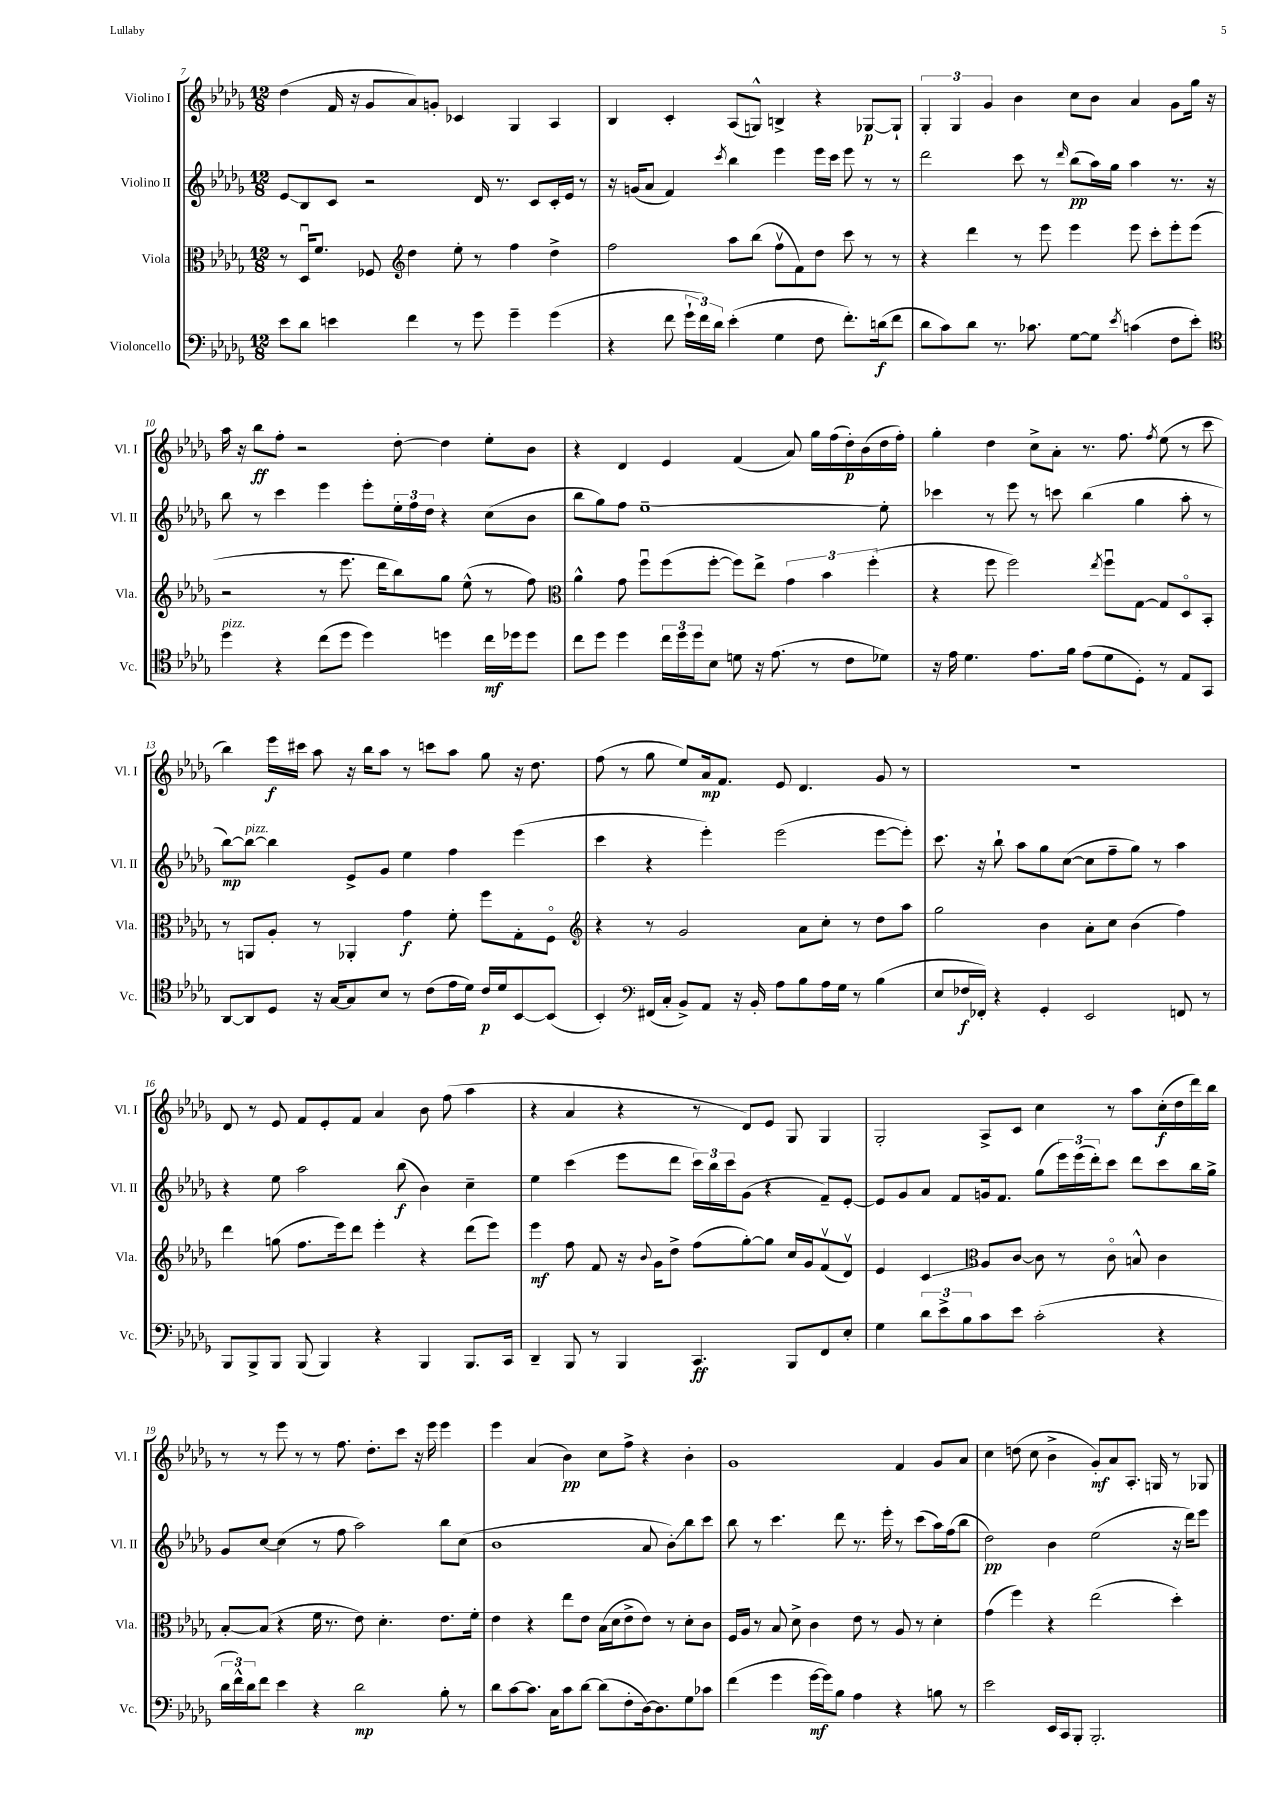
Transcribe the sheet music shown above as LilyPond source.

<<
\new StaffGroup <<
\new Staff = "s0" \with { instrumentName = "Violino I" shortInstrumentName = "Vl. I" } {
    \clef treble \key des \major \numericTimeSignature \time 12/8
    des''4( f'16 r16 ges'8 aes'8) g'8-. ces'4 ges4 aes4 |
    bes4 c'4-. aes8( g8-^) b4-> r4 ges8~\p ges8-! |
    \tuplet 3/2 { ges4-. ges4 ges'4 } bes'4 c''8 bes'8 aes'4 ges'8 ges''16 r16 |
    aes''16 r16 bes''8\ff f''8-. r2 des''8~-. des''4 ees''8-. bes'8 |
    r4 des'4 ees'4 f'4( aes'8) ges''16 f''16( des''16-.\p) bes'16( des''16 f''16-.) |
    ges''4-. des''4 c''8-> aes'8-. r8. f''8. \acciaccatura { f''8 } ees''8( r8 c'''8 |
    bes''4) ees'''16\f cis'''16 aes''8 r16 bes''16 aes''8 r8 c'''8 aes''8 ges''8 r16 des''8. |
    f''8( r8 ges''8 ees''8) aes'16\mp f'8. ees'8 des'4. ges'8 r8 |
    R1. |
    des'8 r8 ees'8 f'8 ees'8-. f'8 aes'4 bes'8 f''8( aes''4 |
    r4 aes'4 r4 r8 des'8) ees'8 ges8 ges4 |
    ges2-. aes8-> c'8 c''4 r8 aes''8 c''16-.\f( des''16 des'''16) bes''16 |
    r8 r8 ees'''8 r8 r8 f''8. des''8.-. c'''8 r16 ees'''16 ees'''4 |
    ees'''4 aes'4( bes'4\pp) c''8 f''8-> r4 bes'4-. |
    ges'1 f'4 ges'8 aes'8 |
    c''4 d''8( c''8 bes'4-> ges'8-.\mf) aes'8 aes8.-. g16 r8 ges8 \bar "|." |
}
\new Staff = "s1" \with { instrumentName = "Violino II" shortInstrumentName = "Vl. II" } {
    \clef treble \key des \major \numericTimeSignature \time 12/8
    ees'8\glissando bes8 c'8 r2 des'16 r8. c'8 c'16-. ees'16 r8 |
    r16 g'16( aes'8 f'4) \acciaccatura { c'''8 } bes''4 ees'''4 ees'''16 c'''16 ees'''8 r8 r8 |
    des'''2 c'''8 r8 \grace { des'''16 } bes''8\pp( aes''16) ges''16 aes''4 r8. r16 |
    bes''8 r8 c'''4 ees'''4 ees'''8-. \tuplet 3/2 { ees''16-. f''16 des''16 } r4 c''8( bes'8 |
    bes''8 ges''8) f''8 ees''1~-- ees''8-. |
    ces'''4 r8 ees'''8 r8 c'''8 bes''4( ges''4 aes''8-. r8 |
    bes''8~\mp) bes''8~^\markup { \italic "pizz." } bes''4 ees'8-> ges'8 ees''4 f''4 ees'''4( |
    c'''4 r4 ees'''4-.) ees'''2( ees'''8~ ees'''8-.) |
    c'''8. r16 bes''8-! aes''8 ges''8 c''8~( c''8 f''8-- ges''8) r8 aes''4 |
    r4 ees''8 aes''2 bes''8\f( bes'4) c''4-- |
    ees''4 c'''4( ees'''8 des'''8 \tuplet 3/2 { c'''16) bes''16 c'''16 } ges'8( r4 f'8--) ees'8~-. |
    ees'8 ges'8 aes'8 f'8 g'16 f'8. ges''8( \tuplet 3/2 { ees'''16) ees'''16( des'''16-.) } c'''8 des'''8 c'''8 bes''16 ges''16-> |
    ges'8 c''8~ c''4( r8 f''8 aes''2) bes''8 c''8( |
    bes'1 aes'8 bes'8-.\glissando) bes''8 c'''8 |
    bes''8 r8 c'''4. des'''8 r8. ees'''16-. r8 c'''8( aes''16) f''16( bes''8 |
    des''2\pp) bes'4 ees''2( r16 des'''16) ees'''8 \bar "|." |
}
\new Staff = "s2" \with { instrumentName = "Viola" shortInstrumentName = "Vla." } {
    \clef alto \key des \major \numericTimeSignature \time 12/8
    r8 des16\downbow f'8. fes8 \clef treble des''4 ees''8-. r8 f''4 des''4-> |
    f''2 aes''8 bes''8( f''8\upbow f'8) des''8 c'''8 r8 r8 |
    r4 des'''4 r8 ees'''8 ees'''4 ees'''8 c'''8-. ees'''8-. ees'''8( |
    r2 r8 ees'''8. des'''16 bes''8) ges''8 ees''8-^( r8 f''8) |
    \clef alto aes'4-^ ges'8 f''8\downbow f''8( f''8~-. f''8) ees''8-> \tuplet 3/2 { ges'4 bes'4 f''4-.( } |
    r4 f''8 f''2) \acciaccatura { ees''8 } f''8\downbow ges8~ ges8 des8\flageolet bes,8-. |
    r8 a,8 aes8-. r8 aes,4-. ges'4\f f'8-. f''8 ges8-. f8\flageolet |
    \clef treble r4 r8 ges'2 aes'8 c''8-. r8 des''8 aes''8 |
    ges''2 bes'4 aes'8-. c''8 bes'4( f''4) |
    des'''4 g''8( f''8. ees'''16) des'''8 ees'''4-. r4 des'''8( ees'''8) |
    ees'''4\mf f''8 f'8 r16 \appoggiatura { bes'8 } ges'16 des''8-> f''8( ges''8~-.) ges''8 c''16 ges'16 f'8\upbow( des'8\upbow) |
    ees'4 c'4\glissando \clef alto aes8 c'8~ c'8 r8 c'8\flageolet b8-^ c'4 |
    bes8~-. bes8( r4 f'16 r8. ees'8) des'4.-. ees'8. f'16-. |
    ees'4 r4 ees''8 ees'8 bes16( des'16 ees'8-> ees'8) r8 des'8-. c'8 |
    f16 aes16 r8 bes8 des'8-> c'4 ees'8 r8 aes8 r8 des'4-. |
    ges'4( f''4) r4 ees''2( des''4-.) \bar "|." |
}
\new Staff = "s3" \with { instrumentName = "Violoncello" shortInstrumentName = "Vc." } {
    \clef bass \key des \major \numericTimeSignature \time 12/8
    ees'8 des'8 e'4 f'4 r8 ges'8 ges'4-- ges'4( |
    r4 f'8 \tuplet 3/2 { ges'16-! f'16) des'16 } ees'4-.( ges4 f8 f'8.-.) d'16\f( f'8 |
    des'8 c'8) des'8 r8. ces'8. ges8~ ges8 \acciaccatura { ees'8 } c'4( f8 ees'8-.) |
    \clef tenor des''4^\markup { \italic "pizz." } r4 c''8( des''8 des''4) d''4 c''16\mf des''16 des''8 |
    c''8 des''8 des''4 \tuplet 3/2 { c''16 des''16 des''16 } bes8 d'8 r16 ees'8.( r8 c'8 des'8) |
    r16 ees'16 des'4. ees'8. f'16 ees'8( des'8 des8-.) r8 ees8 ges,8 |
    aes,8~ aes,8 des8 r16 ges16~ ges8 bes8 r8 c'8( ees'16 des'16) c'16\p des'16 bes,8~ bes,8( |
    bes,4-.) \clef bass fis,16( c16-. bes,8->) aes,8 r16 bes,16-. aes8 bes8 aes16 ges16 r8 bes4( |
    ees8 fes16\f fes,16-.) r4 ges,4-. ees,2 f,8 r8 |
    bes,,8 bes,,8-> bes,,8 bes,,8( bes,,4) r4 bes,,4 bes,,8. c,16 |
    des,4-- bes,,8 r8 bes,,4 c,4.\ff bes,,8 f,8 ees8-. |
    ges4 \tuplet 3/2 { des'8 ees'8-> bes8 } c'8 ees'8 c'2-.( r4 |
    \tuplet 3/2 { des'16 f'16-^) des'16 } f'8 ees'4 r4 des'2\mp bes8-. r8 |
    des'8 c'8~ c'8. c16 c'8 des'8~ des'8( f8-. des16~) des8. ges8 ces'8 |
    f'4( ges'4 ges'16~\mf ges'16) bes8 aes4 r4 b8 r8 |
    ees'2 ees,16 c,16 bes,,8-. bes,,2.-. \bar "|." |
}
>>
>>
\layout { \context { \Score currentBarNumber = #7 } }
